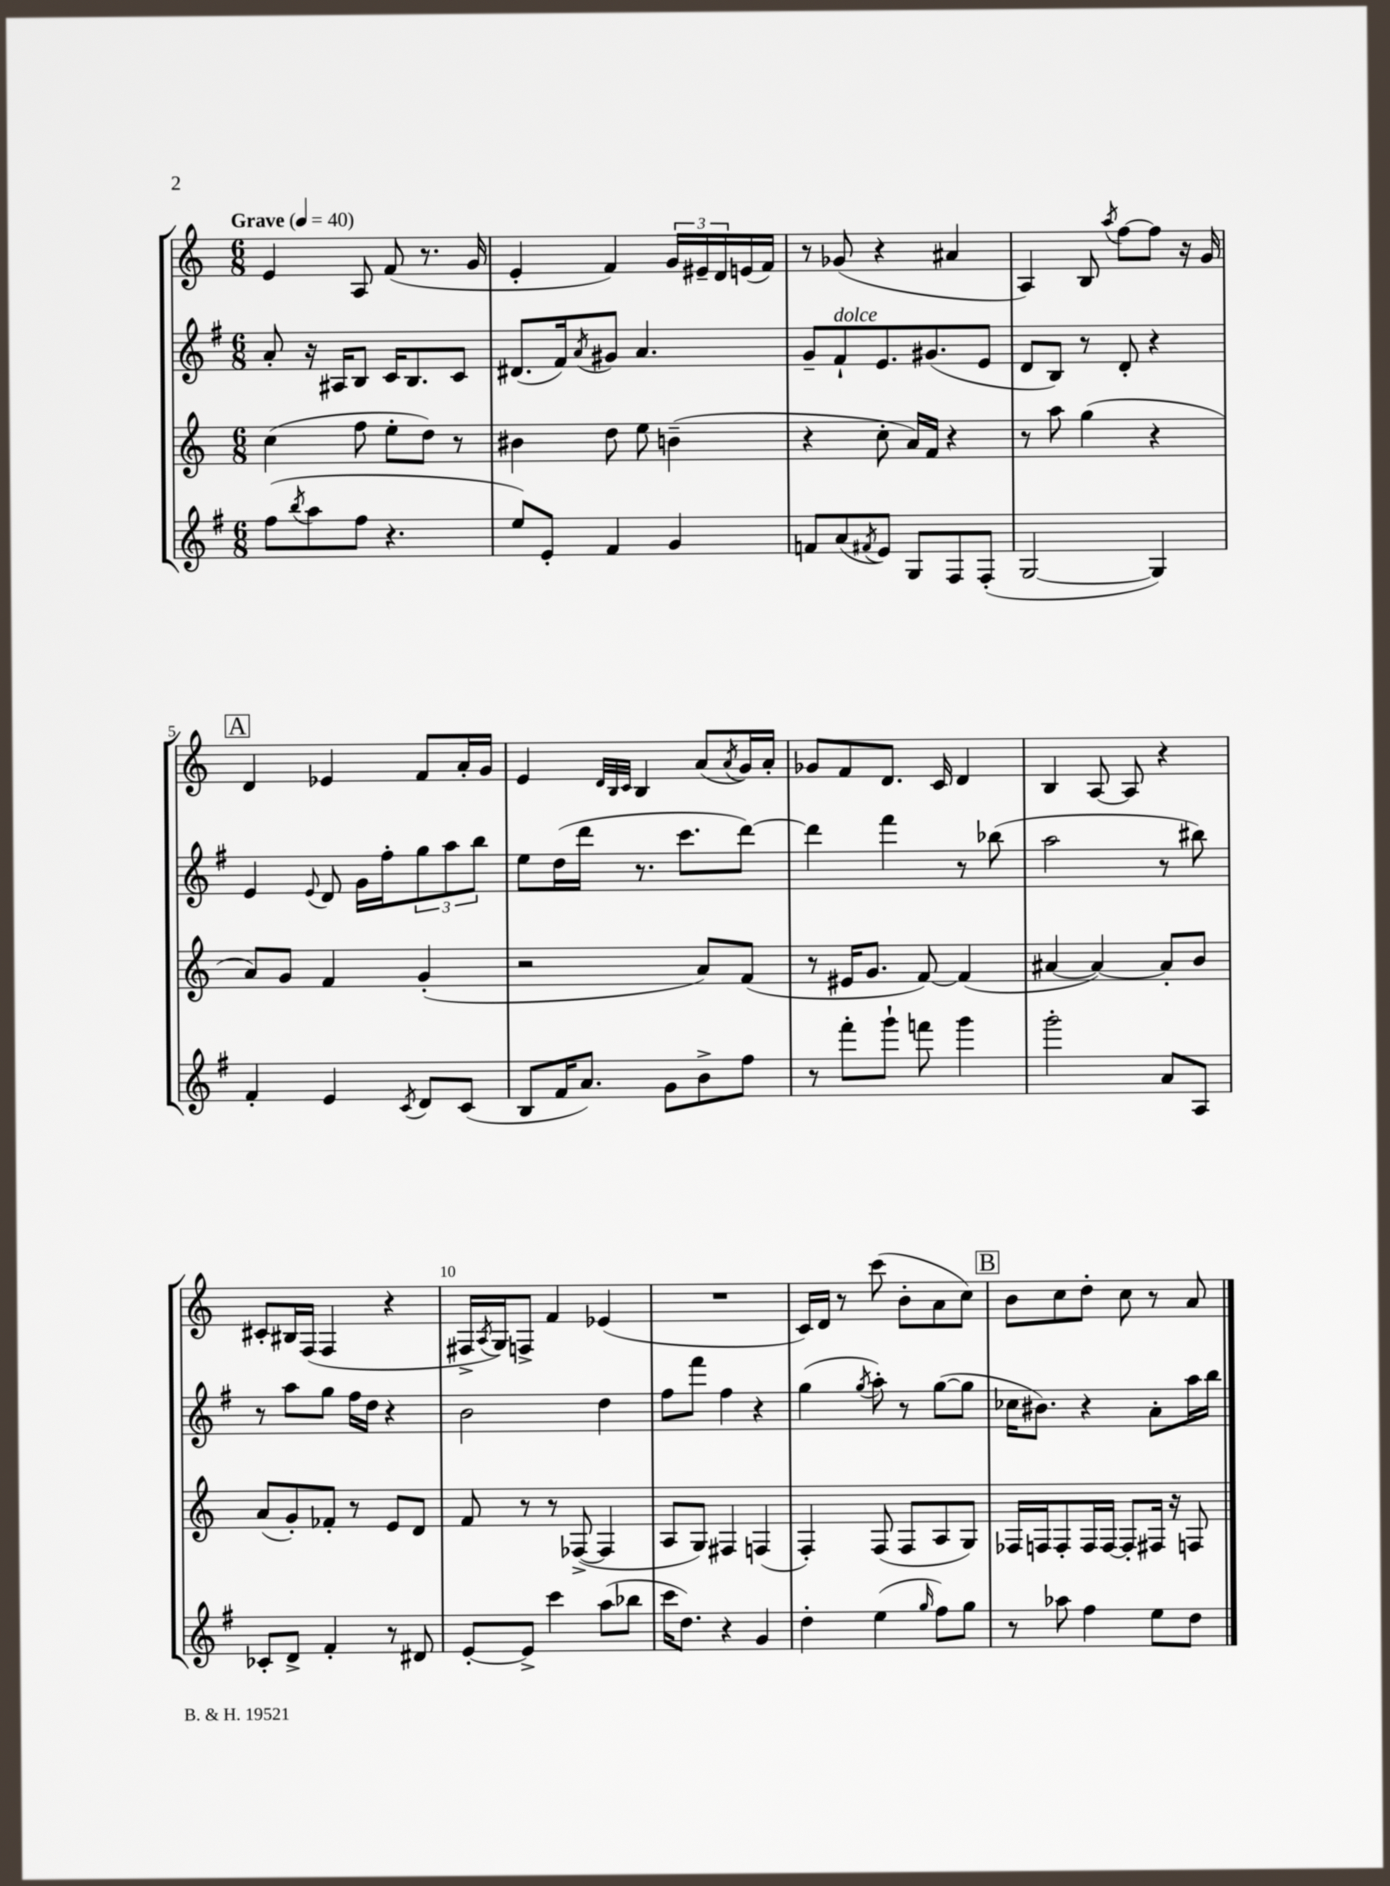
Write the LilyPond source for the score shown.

<<
\new StaffGroup <<
\new Staff = "s0" {
    \clef treble \key c \major \numericTimeSignature \time 6/8 \tempo "Grave" 4 = 40
    e'4 a8 f'8( r8. g'16 |
    e'4-. f'4) \tuplet 3/2 { g'16 eis'16-- d'16 } e'16( f'16) |
    r8 ges'8( r4 ais'4 |
    a4) b8 \acciaccatura { a''8 } f''8~ f''8 r16 g'16 |
    \mark \markup { \box "A" } d'4 ees'4 f'8 a'16-. g'16 |
    e'4 \grace { d'32 b32 c'32 } b4 a'8( \acciaccatura { a'8 } g'16) a'16-. |
    ges'8 f'8 d'8. c'16 d'4 |
    b4 a8~ a8 r4 |
    cis'8-. bis16 f16( f4 r4 |
    fis16-> \acciaccatura { a8 } g16) f8-> f'4 ees'4( |
    R2. |
    c'16) d'16 r8 c'''8( b'8-. a'8 c''8) |
    \mark \markup { \box "B" } b'8 c''8 d''8-. c''8 r8 a'8 \bar "|." |
}
\new Staff = "s1" {
    \clef treble \key g \major \numericTimeSignature \time 6/8
    a'8-. r16 ais16 b8 c'16 b8. c'8 |
    dis'8.( fis'16) \acciaccatura { a'8 } gis'8 a'4. |
    g'8-- fis'8-!^\markup { \italic "dolce" } e'8. gis'8.( e'8 |
    d'8 b8) r8 d'8-. r4 |
    \mark \markup { \box "A" } e'4 \appoggiatura { e'8 } d'8 g'16 fis''16-. \tuplet 3/2 { g''8 a''8 b''8 } |
    e''8 d''16( d'''16 r8. c'''8. d'''8~) |
    d'''4 fis'''4 r8 bes''8( |
    a''2 r8 bis''8) |
    r8 a''8 g''8 fis''16 d''16 r4 |
    b'2 d''4 |
    fis''8 fis'''8 fis''4 r4 |
    g''4( \acciaccatura { g''8 } a''8-.) r8 g''8~( g''8 |
    \mark \markup { \box "B" } ces''16 bis'8.) r4 a'8-. a''16 b''16 \bar "|." |
}
\new Staff = "s2" {
    \clef treble \key c \major \numericTimeSignature \time 6/8
    c''4( f''8 e''8-. d''8) r8 |
    bis'4 d''8 e''8 b'4--( |
    r4 c''8-. a'16) f'16 r4 |
    r8 a''8 g''4( r4 |
    \mark \markup { \box "A" } a'8) g'8 f'4 g'4-.( |
    r2 a'8) f'8( |
    r8 eis'16 g'8. f'8~) f'4( |
    ais'4~ ais'4~) ais'8-. b'8 |
    a'8( g'8-.) fes'8-. r8 e'8 d'8 |
    f'8 r8 r8 fes8~->( fes4 |
    a8 g8) fis4 f4( |
    f4-.) f8( f8 a8 g8) |
    \mark \markup { \box "B" } fes16 f16 f8-. f16 f16~ f8-. fis16 r16 f8 \bar "|." |
}
\new Staff = "s3" {
    \clef treble \key g \major \numericTimeSignature \time 6/8
    fis''8( \acciaccatura { b''8 } a''8 fis''8 r4. |
    e''8) e'8-. fis'4 g'4 |
    f'8 a'8( \acciaccatura { fis'8 } e'8) g8 fis8 fis8-.( |
    g2~ g4) |
    \mark \markup { \box "A" } fis'4-. e'4 \acciaccatura { c'8 } d'8 c'8( |
    b8 fis'16 a'8.) g'8 b'8-> fis''8 |
    r8 fis'''8-. g'''8-! f'''8 g'''4 |
    g'''2-. a'8 a8 |
    ces'8-. d'8-> fis'4-. r8 dis'8 |
    e'8~-. e'8-> c'''4 a''8( bes''8 |
    c'''16 d''8.) r4 g'4 |
    d''4-. e''4( \grace { g''16 } fis''8) g''8 |
    \mark \markup { \box "B" } r8 aes''8 fis''4 e''8 d''8 \bar "|." |
}
>>
>>
\layout { \context { \Score \override BarNumber.break-visibility = ##(#f #t #t) barNumberVisibility = #(every-nth-bar-number-visible 5) } }
